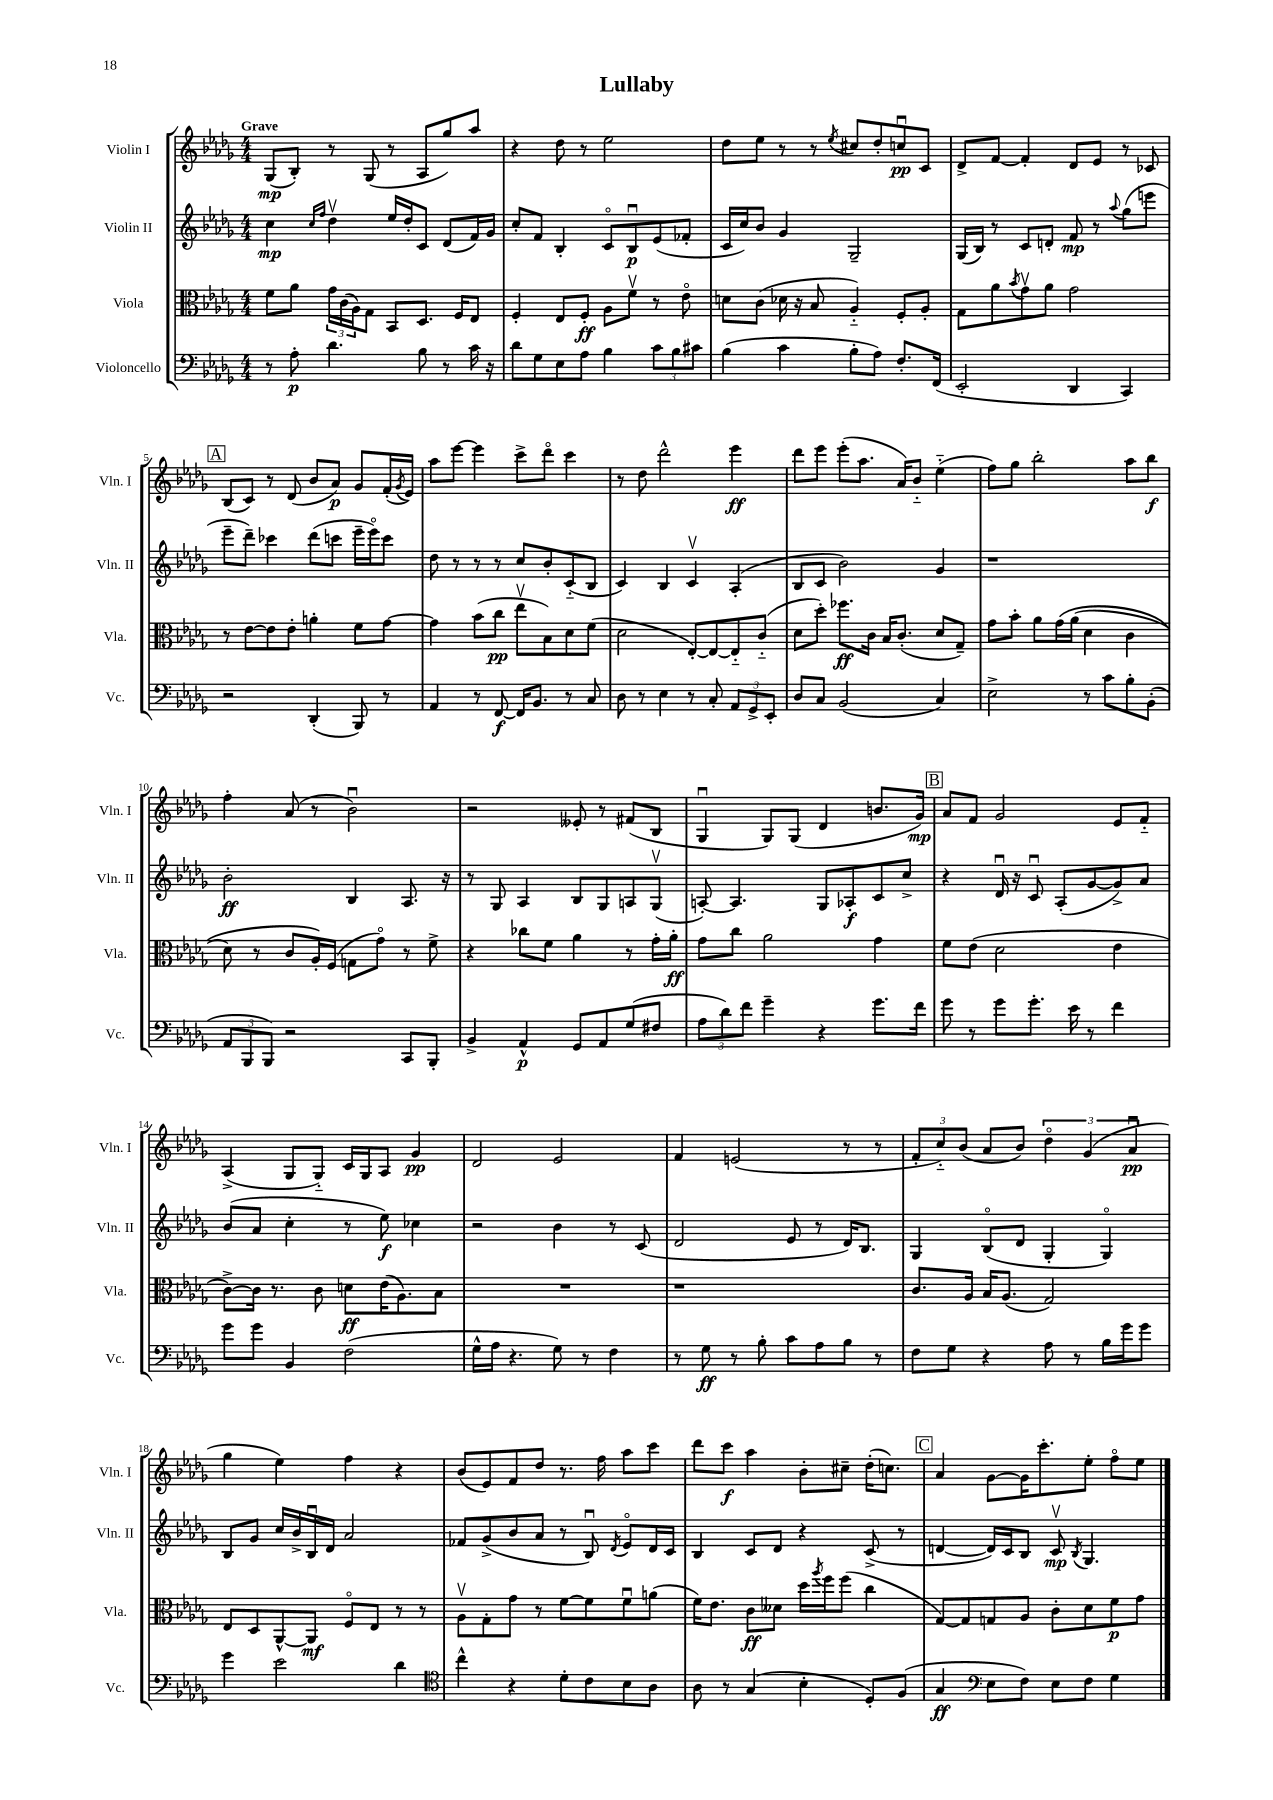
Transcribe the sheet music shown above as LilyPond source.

\header { title = "Lullaby" }
<<
\new StaffGroup <<
\new Staff = "s0" \with { instrumentName = "Violin I" shortInstrumentName = "Vln. I" } {
    \clef treble \key des \major \numericTimeSignature \time 4/4 \tempo "Grave"
    ges8\mp( bes8-.) r8 ges8( r8 aes8 ges''8) aes''8 |
    r4 des''8 r8 ees''2 |
    des''8 ees''8 r8 r8 \acciaccatura { ees''8 } cis''8 des''8-. c''8\downbow\pp c'8 |
    des'8-> f'8~ f'4-. des'8 ees'8 r8 ces'8 |
    \mark \markup { \box "A" } bes8( c'8) r8 des'8( bes'8 aes'8\p) ges'8 f'16-.( \acciaccatura { ges'8 } ees'16) |
    aes''8 ees'''8~ ees'''4 c'''8-> des'''8\flageolet c'''4 |
    r8 des''8 des'''2-^ ees'''4\ff |
    des'''8 ees'''8 ees'''8-.( aes''8. aes'16) bes'8-_ ees''4-_( |
    f''8) ges''8 bes''2-. aes''8 bes''8\f |
    f''4-. aes'8( r8 bes'2\downbow) |
    r2 eeses'8-. r8 fis'8( bes8 |
    ges4\downbow ges8) ges8( des'4 b'8. ges'16\mp) |
    \mark \markup { \box "B" } aes'8 f'8 ges'2 ees'8 f'8-_ |
    aes4->( ges8 ges8-_) c'16 ges16 aes8 ges'4\pp |
    des'2 ees'2 |
    f'4 e'2( r8 r8 |
    \tuplet 3/2 { f'8-. c''8-_) bes'8( } aes'8 bes'8) \tuplet 3/2 { des''4\flageolet ges'4( aes'4\downbow\pp } |
    ges''4 ees''4) f''4 r4 |
    bes'8( ees'8) f'8 des''8 r8. f''16 aes''8 c'''8 |
    des'''8 c'''8\f aes''4 bes'8-. cis''8-- des''16-.( c''8.) |
    \mark \markup { \box "C" } aes'4 ges'8~ ges'16 c'''8.-. ees''8-. f''8\flageolet ees''8 \bar "|." |
}
\new Staff = "s1" \with { instrumentName = "Violin II" shortInstrumentName = "Vln. II" } {
    \clef treble \key des \major \numericTimeSignature \time 4/4
    c''4\mp \grace { c''16 f''16 } des''4\upbow ees''16 des''16-. c'8 des'8( f'16) ges'16 |
    c''8-. f'8 bes4-. c'8\flageolet bes8\downbow\p ees'8( fes'8-. |
    c'16 c''16) bes'8 ges'4 ges2-- |
    ges16( bes16) r8 c'8 d'8-. f'8\mp r8 \appoggiatura { aes''8 } ges''8( e'''8 |
    \mark \markup { \box "A" } ees'''8-- des'''8--) ces'''4 des'''8( c'''8 ees'''16-- ees'''16\flageolet) c'''8 |
    des''8 r8 r8 r8 c''8 bes'8-. c'8-_( bes8 |
    c'4) bes4 c'4\upbow aes4-.( |
    bes8 c'8 bes'2) ges'4 |
    r1 |
    bes'2-.\ff bes4 aes8. r16 |
    r8 ges8 aes4 bes8 ges8 a8 ges8\upbow( |
    a8~-.) a4. ges8 aes8-.\f c'8 c''8-> |
    \mark \markup { \box "B" } r4 des'16\downbow r16 c'8\downbow aes8-.( ges'8~ ges'8->) aes'8 |
    bes'8( aes'8 c''4-. r8 ees''8\f) ces''4 |
    r2 bes'4 r8 c'8( |
    des'2 ees'8 r8 des'16) bes8. |
    ges4 bes8\flageolet( des'8 ges4-. ges4\flageolet) |
    bes8 ges'8 c''16 bes'16-> bes16\downbow des'16 aes'2 |
    fes'8 ges'8->( bes'8 aes'8 r8 bes8\downbow) \acciaccatura { des'8 } ees'8\flageolet des'16 c'16 |
    bes4 c'8 des'8 r4 c'8->( r8 |
    \mark \markup { \box "C" } d'4~ d'16) c'16 bes8 c'8\upbow\mp \acciaccatura { bes8 } ges4. \bar "|." |
}
\new Staff = "s2" \with { instrumentName = "Viola" shortInstrumentName = "Vla." } {
    \clef alto \key des \major \numericTimeSignature \time 4/4
    f'8 aes'8 \tuplet 3/2 { ges'16 c'16( aes16) } ges8 bes,8 des8. f16 ees8 |
    f4-. ees8 f8-.\ff aes8 f'8\upbow r8 ees'8\flageolet |
    d'8 c'8( des'16 r16 bes8 aes4-_) f8-. aes8-. |
    ges8 aes'8 \acciaccatura { bes'8 } ges'8\upbow aes'8 ges'2 |
    \mark \markup { \box "A" } r8 ees'8~ ees'8 ees'8-. a'4-. f'8 ges'8~ |
    ges'4 bes'8( c''8\pp ees''8\upbow bes8) des'8 f'8( |
    des'2 ees8~-.) ees8~ ees8-_ c'8-_( |
    des'8 des''8-.) fes''8.\ff c'16 bes16 c'8.-.( des'8 ges8--) |
    ges'8 bes'8-. aes'8 ges'16\( aes'16( des'4 c'4 |
    des'8) r8 c'8 aes16-.\) f16( g8 ges'8\flageolet) r8 f'8-> |
    r4 ces''8 f'8 aes'4 r8 ges'16-. aes'16-.\ff |
    ges'8 c''8 aes'2 ges'4 |
    \mark \markup { \box "B" } f'8 ees'8( des'2 ees'4 |
    c'8~->) c'16 r8. c'8 d'8\ff ees'16( aes8.) bes8 |
    R1 |
    r1 |
    c'8. aes16 bes16 aes8.( ges2) |
    ees8 des8 aes,8~-^ aes,8\mf f8\flageolet ees8 r8 r8 |
    aes8\upbow ges8-. ges'8 r8 f'8~ f'8 f'8\downbow a'8( |
    f'16) ees'8. c'8\ff deses'8 des''16 \acciaccatura { aes''8 } f''16 f''8( c''4 |
    \mark \markup { \box "C" } ges8~) ges8 g8 aes8 c'8-. des'8 f'8\p ges'8 \bar "|." |
}
\new Staff = "s3" \with { instrumentName = "Violoncello" shortInstrumentName = "Vc." } {
    \clef bass \key des \major \numericTimeSignature \time 4/4
    r8 aes8-.\p des'4. bes8 r8 c'16 r16 |
    des'8 ges8 ees8 aes8 bes4 \tuplet 3/2 { c'8 bes8 cis'8 } |
    bes4( c'4 bes8-. aes8) f8.-. f,16( |
    ees,2-. des,4 c,4) |
    \mark \markup { \box "A" } r2 des,4-.( bes,,8) r8 |
    aes,4 r8 f,8~\f f,16 bes,8. r8 c8 |
    des8 r8 ees4 r8 c8-. \tuplet 3/2 { aes,8 ges,8-> ees,8-. } |
    des8 c8 bes,2( c4) |
    ees2-> r8 c'8 bes8-. bes,8-.( |
    \tuplet 3/2 { aes,8 bes,,8 bes,,8) } r2 c,8 bes,,8-. |
    bes,4-> aes,4-^\p ges,8 aes,8 ges8( fis8 |
    \tuplet 3/2 { aes8 des'8) f'8 } ges'4-- r4 ges'8. f'16 |
    \mark \markup { \box "B" } ges'8 r8 ges'8 ges'8.-. ees'16 r8 f'4 |
    ges'8 ges'8 bes,4 f2( |
    ges16-^ aes16 r4. ges8) r8 f4 |
    r8 ges8\ff r8 bes8-. c'8 aes8 bes8 r8 |
    f8 ges8 r4 aes8 r8 bes16 ges'16 ges'8 |
    ges'4 ees'2 des'4 |
    \clef tenor c''4-^ r4 des'8-. c'8 bes8 aes8 |
    aes8 r8 ges4( bes4-. des8-.) f8( |
    \mark \markup { \box "C" } ges4\ff \clef bass ees8 f8) ees8 f8 ges4 \bar "|." |
}
>>
>>
